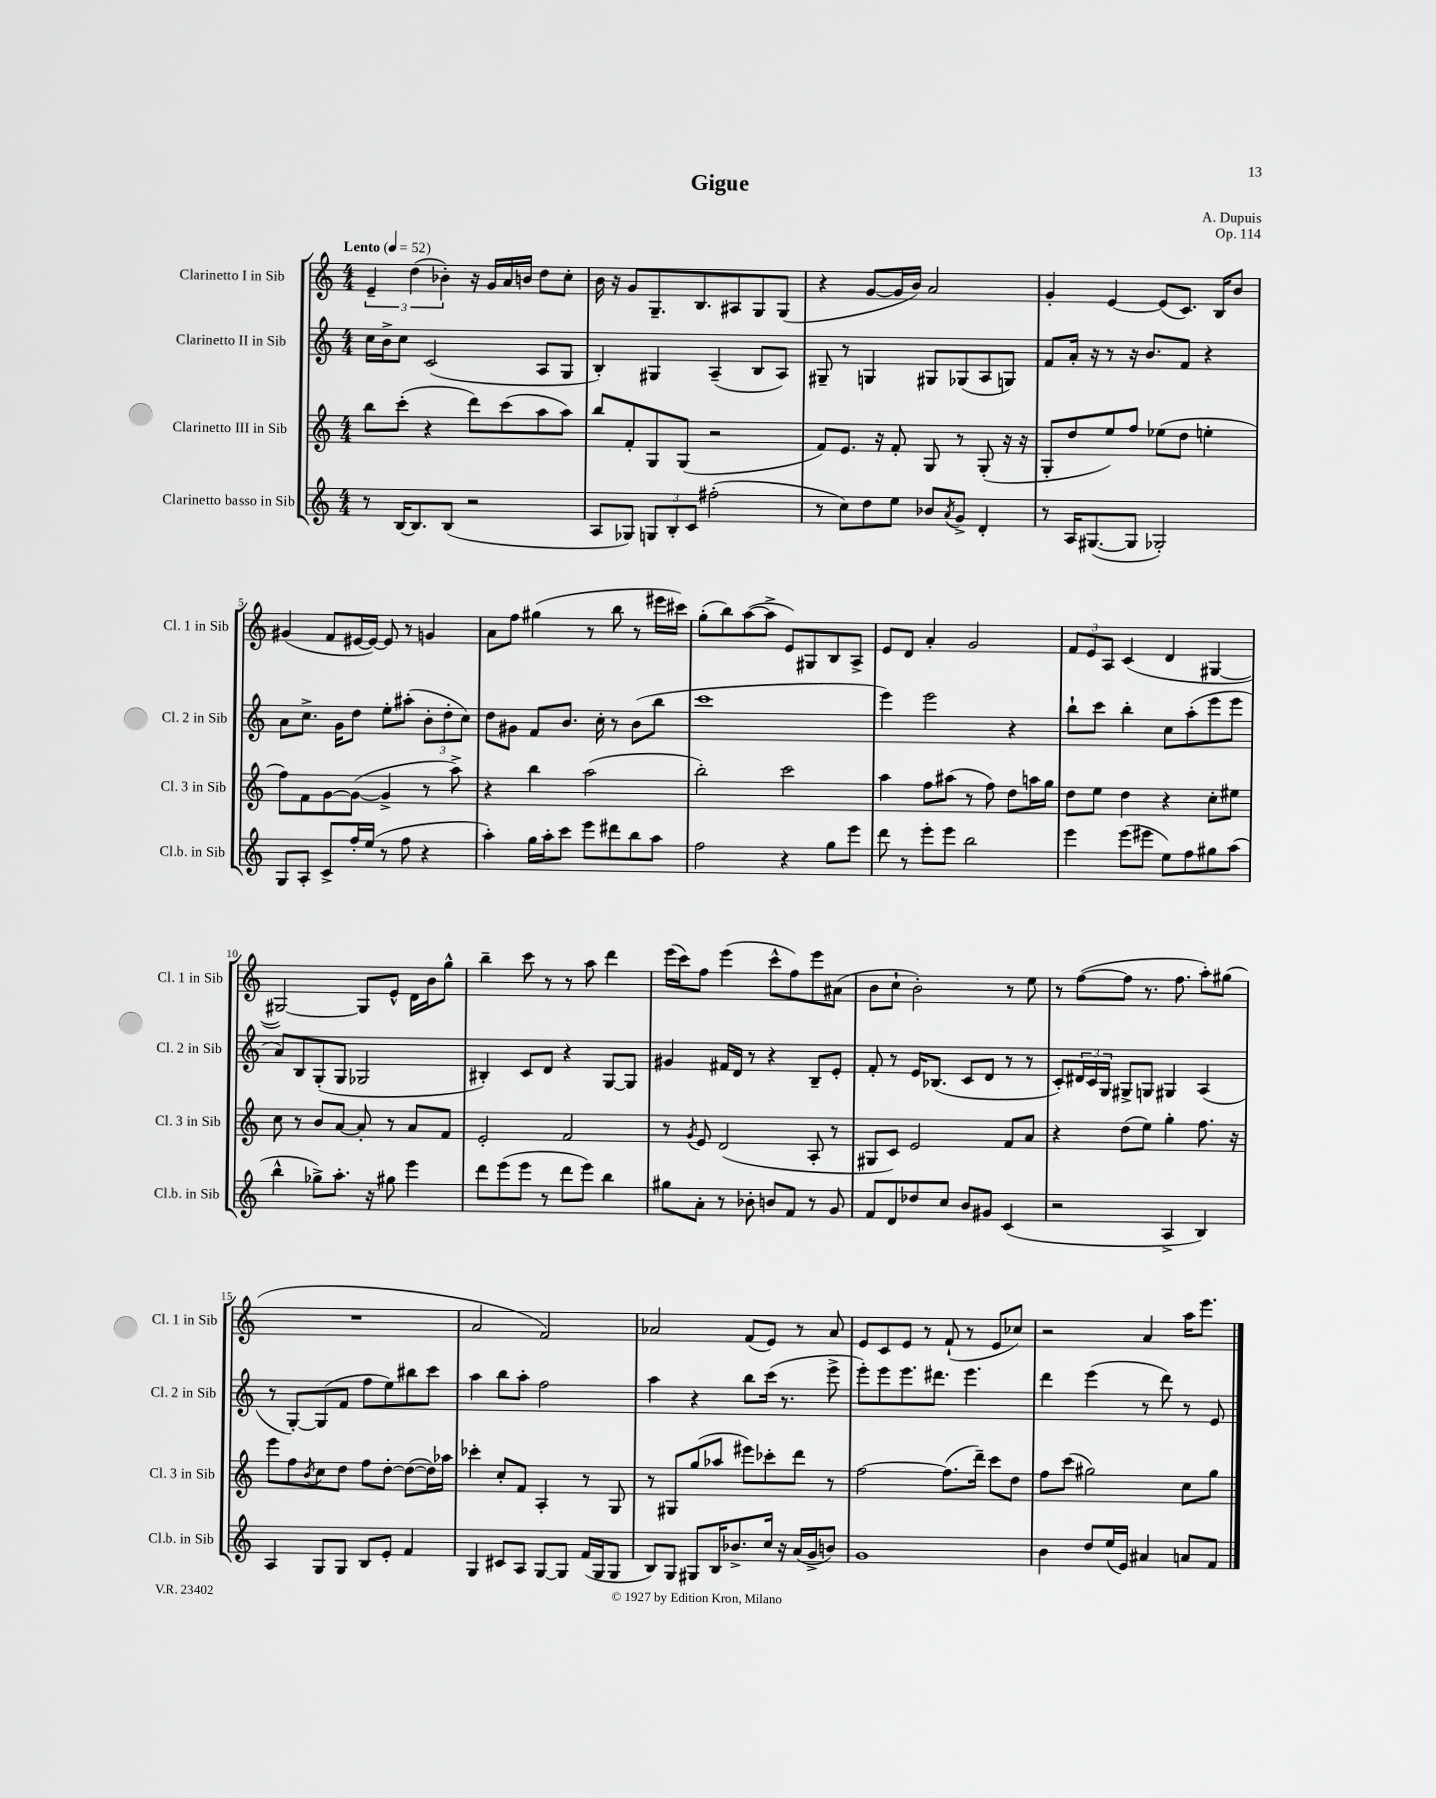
\header { title = "Gigue" composer = "A. Dupuis" opus = "Op. 114" }
<<
\new StaffGroup <<
\new Staff = "s0" \with { instrumentName = "Clarinetto I in Sib" shortInstrumentName = "Cl. 1 in Sib" } {
    \clef treble \key c \major \numericTimeSignature \time 4/4 \tempo "Lento" 4 = 52
    \tuplet 3/2 { e'4-- d''4( bes'4-.) } r16 g'16 a'16 b'16 d''8 c''8-. |
    b'16 r16 g'8 g8.-- b8. ais8 g8 g8( |
    r4 g'8~ g'16 b'16) a'2 |
    g'4-. e'4~ e'8( c'8.) b16 b'8 |
    gis'4( f'8 eis'16~ eis'16~) eis'8 r8 g'4 |
    a'8 f''8 gis''4( r8 b''8 r8 eis'''16 cis'''16) |
    g''8-.( b''8) a''8~( a''8-> e'8) gis8 b8 a8-> |
    e'8 d'8 a'4-. g'2 |
    \tuplet 3/2 { f'8 e'8 a8 } c'4( d'4 gis4~ |
    gis2~) gis8 e'8-^ d'16 b'16 g''8-^ |
    b''4-- c'''8 r8 r8 a''8 d'''4 |
    e'''16( c'''16) f''8 e'''4( c'''8-^ f''8) e'''8 ais'8( |
    b'8 c''8-! b'2-.) r8 e''8 |
    r8 f''8~( f''8 r8. f''8. a''8-.) gis''8( |
    R1 |
    a'2 f'2) |
    aes'2 f'8( e'8) r8 aes'8 |
    e'8 c'8 e'8 r8 f'8-!( r8 e'8 ces''8) |
    r2 a'4 a''16 e'''8. \bar "|." |
}
\new Staff = "s1" \with { instrumentName = "Clarinetto II in Sib" shortInstrumentName = "Cl. 2 in Sib" } {
    \clef treble \key c \major \numericTimeSignature \time 4/4
    c''16 b'16-> c''8 c'2( a8 g8 |
    b4-.) gis4 a4--( b8 a8) |
    gis8-- r8 g4 gis8 ges8( a8 g8) |
    f'8 a'16-. r16 r8 r16 b'8. f'8 r4 |
    a'8 c''8.-> g'16 d''8 e''8-. ais''8-.( \tuplet 3/2 { b'8-. d''8-. c''8) } |
    d''8 gis'8 f'8 b'8. c''16-. r8 b'8( b''8 |
    c'''1 |
    e'''4) e'''2 r4 |
    b''8-! c'''8 b''4-. c''8 a''8-.( e'''8 e'''8 |
    a'8) b8 g8-.( g8 ges2 |
    bis4-.) c'8 d'8 r4 g8~ g8 |
    gis'4 fis'16 d'16 r8 r4 b8-- e'8-. |
    f'8-. r8 e'16 bes8.( c'8 d'8 r8 r8 |
    c'8-.) \tuplet 3/2 { dis'16 c'16 g16 } gis8-> g8 gis4 a4( |
    r8 g8~-.) g8( f'8 f''8 e''8) bis''8 c'''8 |
    a''4 b''8 a''8-. f''2 |
    a''4 r4 b''8 c'''16( r8. e'''8-> |
    e'''8-.) e'''8 e'''8. dis'''8. e'''4. |
    d'''4 e'''4( r8 d'''8) r8 e'8 \bar "|." |
}
\new Staff = "s2" \with { instrumentName = "Clarinetto III in Sib" shortInstrumentName = "Cl. 3 in Sib" } {
    \clef treble \key c \major \numericTimeSignature \time 4/4
    b''8 c'''8-.( r4 d'''8) c'''8( a''8 a''8) |
    b''8 f'8-. g8 g8( r2 |
    f'8) e'8. r16 f'8-. g8 r8 g8-.( r16 r16 |
    g8-. d''8 e''8) f''8 ees''8( d''8 e''4-. |
    f''8) f'8 g'8~ g'8~( g'4-> r8 a''8->) |
    r4 b''4 a''2( |
    b''2-.) c'''2 |
    a''4 f''8 ais''8( r8 f''8) d''8 a''16 g''16 |
    d''8 e''8 d''4 r4 c''8-. eis''8 |
    c''8 r8 b'8 a'8~ a'8-. r8 a'8 f'8 |
    e'2-. f'2 |
    r8 \acciaccatura { g'8 } e'8 d'2( a8-. r8 |
    gis8 c'8) e'2 f'8 a'8 |
    r4 d''8( e''8) g''4-. f''8. r16 |
    e'''8 f''8 \acciaccatura { b'8 } c''8 d''8 f''8 d''8~-. d''8~( d''16) aes''16 |
    ces'''4-. c''8-. f'8 a4-. r8 g8 |
    r8 gis8 g''8( aes''8 eis'''8) ces'''8-. d'''8 r8 |
    f''2~ f''8.( d'''16--) c'''8 d''8 |
    f''8 c'''8( gis''2) c''8 gis''8 \bar "|." |
}
\new Staff = "s3" \with { instrumentName = "Clarinetto basso in Sib" shortInstrumentName = "Cl.b. in Sib" } {
    \clef treble \key c \major \numericTimeSignature \time 4/4
    r8 b16~ b8. b8( r2 |
    a8 ges8) \tuplet 3/2 { g8 b8-. c'8 } fis''2-.( |
    r8 c''8) d''8 e''8 bes'8 \acciaccatura { a'8 } g'8-> d'4-. |
    r8 a16 gis8.~( gis8 ges2-.) |
    g8 a8-. c'8-> f''16-. e''16( r8 f''8 r4 |
    a''4-.) g''16 a''16-. c'''8 e'''8 dis'''8 b''8 a''8 |
    f''2 r4 g''8 e'''8 |
    d'''8 r8 e'''8-. e'''8 b''2 |
    e'''4 e'''8( eis'''8 e''8) f''8 gis''8 a''8( |
    b''4-^ ges''8->) a''8.-. r16 gis''8 e'''4 |
    d'''8 e'''8( e'''8 r8 d'''8 e'''8) b''4 |
    gis''8 a'8-. r8 bes'8-. b'8 f'8 r8 g'8 |
    f'8 d'8 des''8 c''8 b'8 gis'8 c'4( |
    r2 a4-> b4) |
    a4 g8 g8 b8 e'8-. f'4 |
    g4 cis'8 a8 g8~ g8 f'16( g16 g8 |
    b8) g8 gis8 b16 bes'8.-> c''16 r16 a'16( g'16-> b'8) |
    g'1 |
    b'4 d''8 e''16( e'16) ais'4 a'8 f'8 \bar "|." |
}
>>
>>
